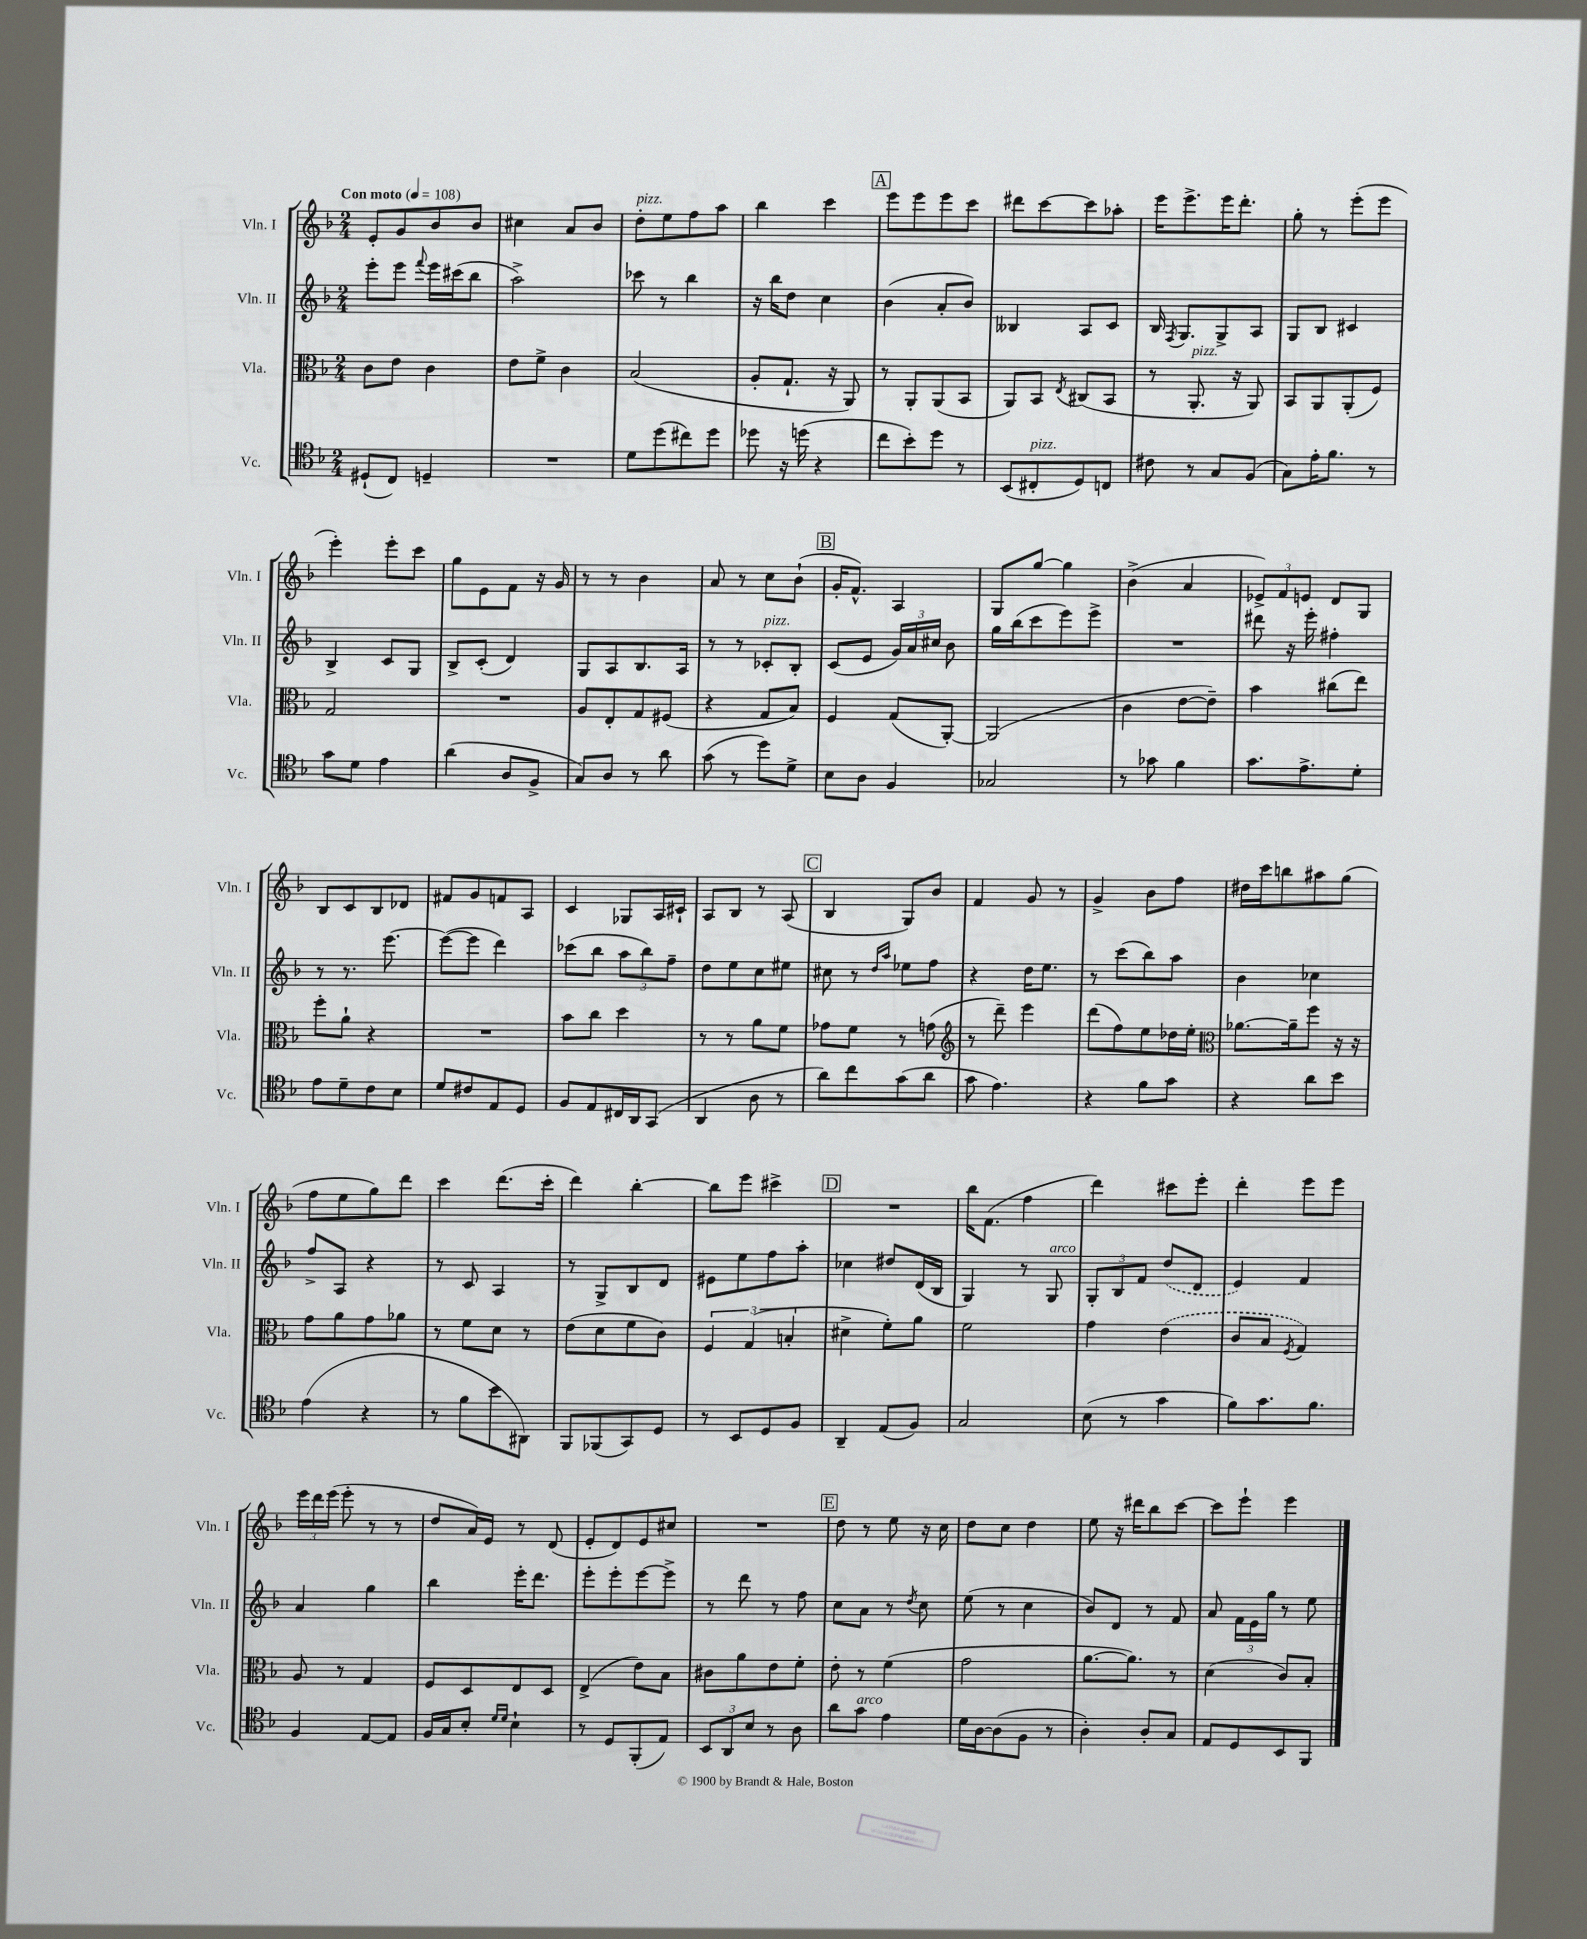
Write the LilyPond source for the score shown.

<<
\new StaffGroup <<
\new Staff = "s0" \with { instrumentName = "Vln. I" shortInstrumentName = "Vln. I" } {
    \clef treble \key f \major \numericTimeSignature \time 2/4 \tempo "Con moto" 4 = 108
    \autoBeamOff e'8[-. g'8 bes'8 bes'8] |
    cis''4 a'8[ bes'8] |
    d''8[-.^\markup { \italic "pizz." } e''8 f''8 a''8] |
    bes''4 c'''4 |
    \mark \markup { \box "A" } e'''8[ e'''8 e'''8 c'''8] |
    dis'''8[ c'''8~ c'''8 aes''8]-. |
    e'''16[ e'''8.-> e'''16 d'''8.]-. |
    g''8-. r8 e'''8[-.( e'''8] |
    e'''4-.) e'''8[-. c'''8] |
    g''8[ e'8 f'8] r16 g'16 |
    r8 r8 bes'4 |
    a'8 r8 c''8[ bes'8]-!( |
    \mark \markup { \box "B" } g'16[-. f'8.]-^) a4 |
    g8[ g''8]~ g''4 |
    bes'4->( a'4 |
    \tuplet 3/2 { ees'8[->) f'8 e'8] } d'8[ g8] |
    bes8[ c'8 bes8 des'8] |
    fis'8[ g'8 f'8 a8] |
    c'4 ges8[ a16 cis'16]-! |
    a8[ bes8] r8 a8( |
    \mark \markup { \box "C" } bes4 g8[) bes'8] |
    f'4 g'8 r8 |
    g'4-> bes'8[ f''8] |
    dis''16[ c'''16 b''8 ais''8 g''8]( |
    f''8[ e''8 g''8) d'''8] |
    c'''4 d'''8.[( c'''16]-. |
    d'''4) bes''4~-. |
    bes''8[ e'''8] cis'''4-> |
    \mark \markup { \box "D" } R2 |
    bes''16[ f'8.]( f''4 |
    d'''4) cis'''8[ e'''8]-. |
    d'''4-. e'''8[ e'''8] |
    \tuplet 3/2 { e'''16[ d'''16 e'''16]( } e'''8-. r8 r8 |
    d''8[ a'16) e'16] r8 d'8( |
    e'8[-. d'8) e'8 cis''8] |
    R2 |
    \mark \markup { \box "E" } d''8 r8 e''8 r16 c''16 |
    d''8[ c''8] d''4 |
    e''8 r16 dis'''16[ bes''8 c'''8]~ |
    c'''8[ e'''8]-! e'''4 \bar "|." |
}
\new Staff = "s1" \with { instrumentName = "Vln. II" shortInstrumentName = "Vln. II" } {
    \clef treble \key f \major \numericTimeSignature \time 2/4
    \autoBeamOff e'''8[-. e'''8] \appoggiatura { f'''8 } e'''16[ cis'''16( bes''8] |
    a''2->) |
    ces'''8 r8 bes''4 |
    r16 bes''16[ d''8] c''4 |
    \mark \markup { \box "A" } bes'4( a'8[-. bes'8]) |
    beses4 a8[ c'8] |
    bes16 \acciaccatura { f8 } g8.[ g8-> a8] |
    g8[ bes8] cis'4 |
    bes4-> c'8[ g8] |
    bes8[-> c'8]-.( d'4) |
    g8[ a8 bes8. a16] |
    r8 r8 ces'8[-.^\markup { \italic "pizz." } bes8]-. |
    \mark \markup { \box "B" } c'8[( e'8] \tuplet 3/2 { g'16[) a'16 cis''16] } bes'8 |
    g''16[ bes''16( c'''8 e'''8) e'''8]-> |
    R2 |
    dis'''8 r16 e'''16-. fis''4-. |
    r8 r8. e'''8.~ |
    e'''8[~( e'''8] d'''4) |
    ces'''8[( bes''8] \tuplet 3/2 { a''8[ bes''8) f''8]-- } |
    d''8[ e''8 c''8 eis''8] |
    \mark \markup { \box "C" } cis''8 r8 \grace { d''16[ a''16] } ees''8[ f''8] |
    r4 d''16[ e''8.] |
    r8 c'''8[( bes''8) a''8] |
    bes'4 ces''4 |
    f''8[-> a8] r4 |
    r8 c'8 a4 |
    r8 g8[-> bes8 d'8] |
    eis'8[ e''8 f''8 a''8]-. |
    \mark \markup { \box "D" } ces''4 dis''8[ d'16( bes16] |
    g4) r8 g8^\markup { \italic "arco" } |
    \tuplet 3/2 { g8[-. bes8 f'8] } \once \slurDashed d''8[( d'8] |
    e'4) f'4 |
    a'4 g''4 |
    bes''4 e'''16[-. d'''8.] |
    e'''8[-. e'''8-. e'''8~ e'''8]-> |
    r8 d'''8 r8 f''8 |
    \mark \markup { \box "E" } c''8[ a'8] r8 \acciaccatura { d''8 } c''8 |
    e''8( r8 c''4 |
    bes'8[) d'8] r8 f'8 |
    a'8 \tuplet 3/2 { f'16[ e'16 g''16] } r8 e''8 \bar "|." |
}
\new Staff = "s2" \with { instrumentName = "Vla." shortInstrumentName = "Vla." } {
    \clef alto \key f \major \numericTimeSignature \time 2/4
    \autoBeamOff c'8[ e'8] c'4 |
    e'8[ f'8]-> c'4 |
    bes2( |
    a8[-. g8.]-! r16 a,8) |
    \mark \markup { \box "A" } r8 a,8[-. a,8( bes,8] |
    a,8[) bes,8] \acciaccatura { e8 } cis8[( bes,8] |
    r8 a,8.-.^\markup { \italic "pizz." } r16 a,8) |
    bes,8[ a,8 a,8-.( f8]) |
    g2 |
    R2 |
    a8[ e8-. g8 fis8]( |
    r4 g8[ bes8]) |
    \mark \markup { \box "B" } f4 g8[( a,8]~-.) |
    a,2( |
    c'4 e'8[~ e'8]--) |
    bes'4 cis''8[( e''8]) |
    f''8[-. a'8]-! r4 |
    R2 |
    bes'8[ c''8] d''4 |
    r8 r8 a'8[ f'8] |
    \mark \markup { \box "C" } ges'8[ f'8] r8 g'8( |
    \clef treble r8 d'''8--) e'''4 |
    d'''8[( f''8) e''8 des''16 e''16]-. |
    \clef alto aes'8.[~ aes'16-- f''8] r16 r16 |
    g'8[ a'8 g'8 aes'8] |
    r8 f'8[ d'8] r8 |
    e'8[( d'8 f'8 c'8]) |
    \tuplet 3/2 { f4 g4( b4-. } |
    \mark \markup { \box "D" } dis'4-> f'8[-.) a'8] |
    f'2 |
    g'4 \once \slurDashed e'4( |
    c'8[ bes8] \acciaccatura { f8 } g4) |
    a8 r8 g4 |
    f8[ d8 e8 d8] |
    e4->( e'8[) bes8] |
    cis'8[ a'8 e'8 f'8]-. |
    \mark \markup { \box "E" } e'8-. r8 f'4( |
    g'2 |
    a'8.[~ a'8.]) r8 |
    d'4( c'8[) bes8]-. \bar "|." |
}
\new Staff = "s3" \with { instrumentName = "Vc." shortInstrumentName = "Vc." } {
    \clef tenor \key f \major \numericTimeSignature \time 2/4
    \autoBeamOff dis8[-!( c8]) d4-- |
    R2 |
    d'8[ d''8( cis''8) d''8] |
    des''8 r16 d''16( r4 |
    \mark \markup { \box "A" } c''8[ bes'8-.) d''8] r8 |
    bes,8[( cis8-.^\markup { \italic "pizz." } d8) c8] |
    cis'8 r8 g8[ f8]( |
    g8[) e'16-. f'8.] r8 |
    g'8[ d'8] e'4 |
    a'4( a8[ f8]-> |
    g8[) a8] r8 a'8 |
    g'8( r8 d''8[) d'8]-> |
    \mark \markup { \box "B" } bes8[ a8] f4 |
    ges2 |
    r8 ges'8 f'4 |
    g'8.[ e'8.-> d'8]-. |
    e'8[ d'8-- c'8 bes8] |
    d'8[ cis'8 e8 d8] |
    f8[ e8 cis16 a,16 g,8]( |
    a,4 a8 r8 |
    \mark \markup { \box "C" } a'8[) c''8 g'8( a'8] |
    g'8 e'4.) |
    r4 f'8[ g'8] |
    r4 a'8[ bes'8] |
    e'4( r4 |
    r8 f'8[ bes'8 ais,8]) |
    f,8[ fes,8( g,8) d8] |
    r8 bes,8[ d8 f8] |
    \mark \markup { \box "D" } a,4-- e8[( f8]) |
    g2 |
    bes8( r8 g'4 |
    f'8[) g'8. f'8.] |
    f4 e8[~ e8] |
    f16[ g16 bes8]-. \grace { d'16[ d'16] } bes4-! |
    r8 d8[ f,8-.( e8]) |
    \tuplet 3/2 { bes,8[ a,8 bes8] } r8 a8 |
    \mark \markup { \box "E" } a'8[ g'8]^\markup { \italic "arco" } e'4 |
    d'16[ a16~ a8( f8] r8 |
    a4-.) a8[-. g8] |
    e8[ d8 bes,8 f,8] \bar "|." |
}
>>
>>
\layout { \context { \Score \remove "Bar_number_engraver" } }
